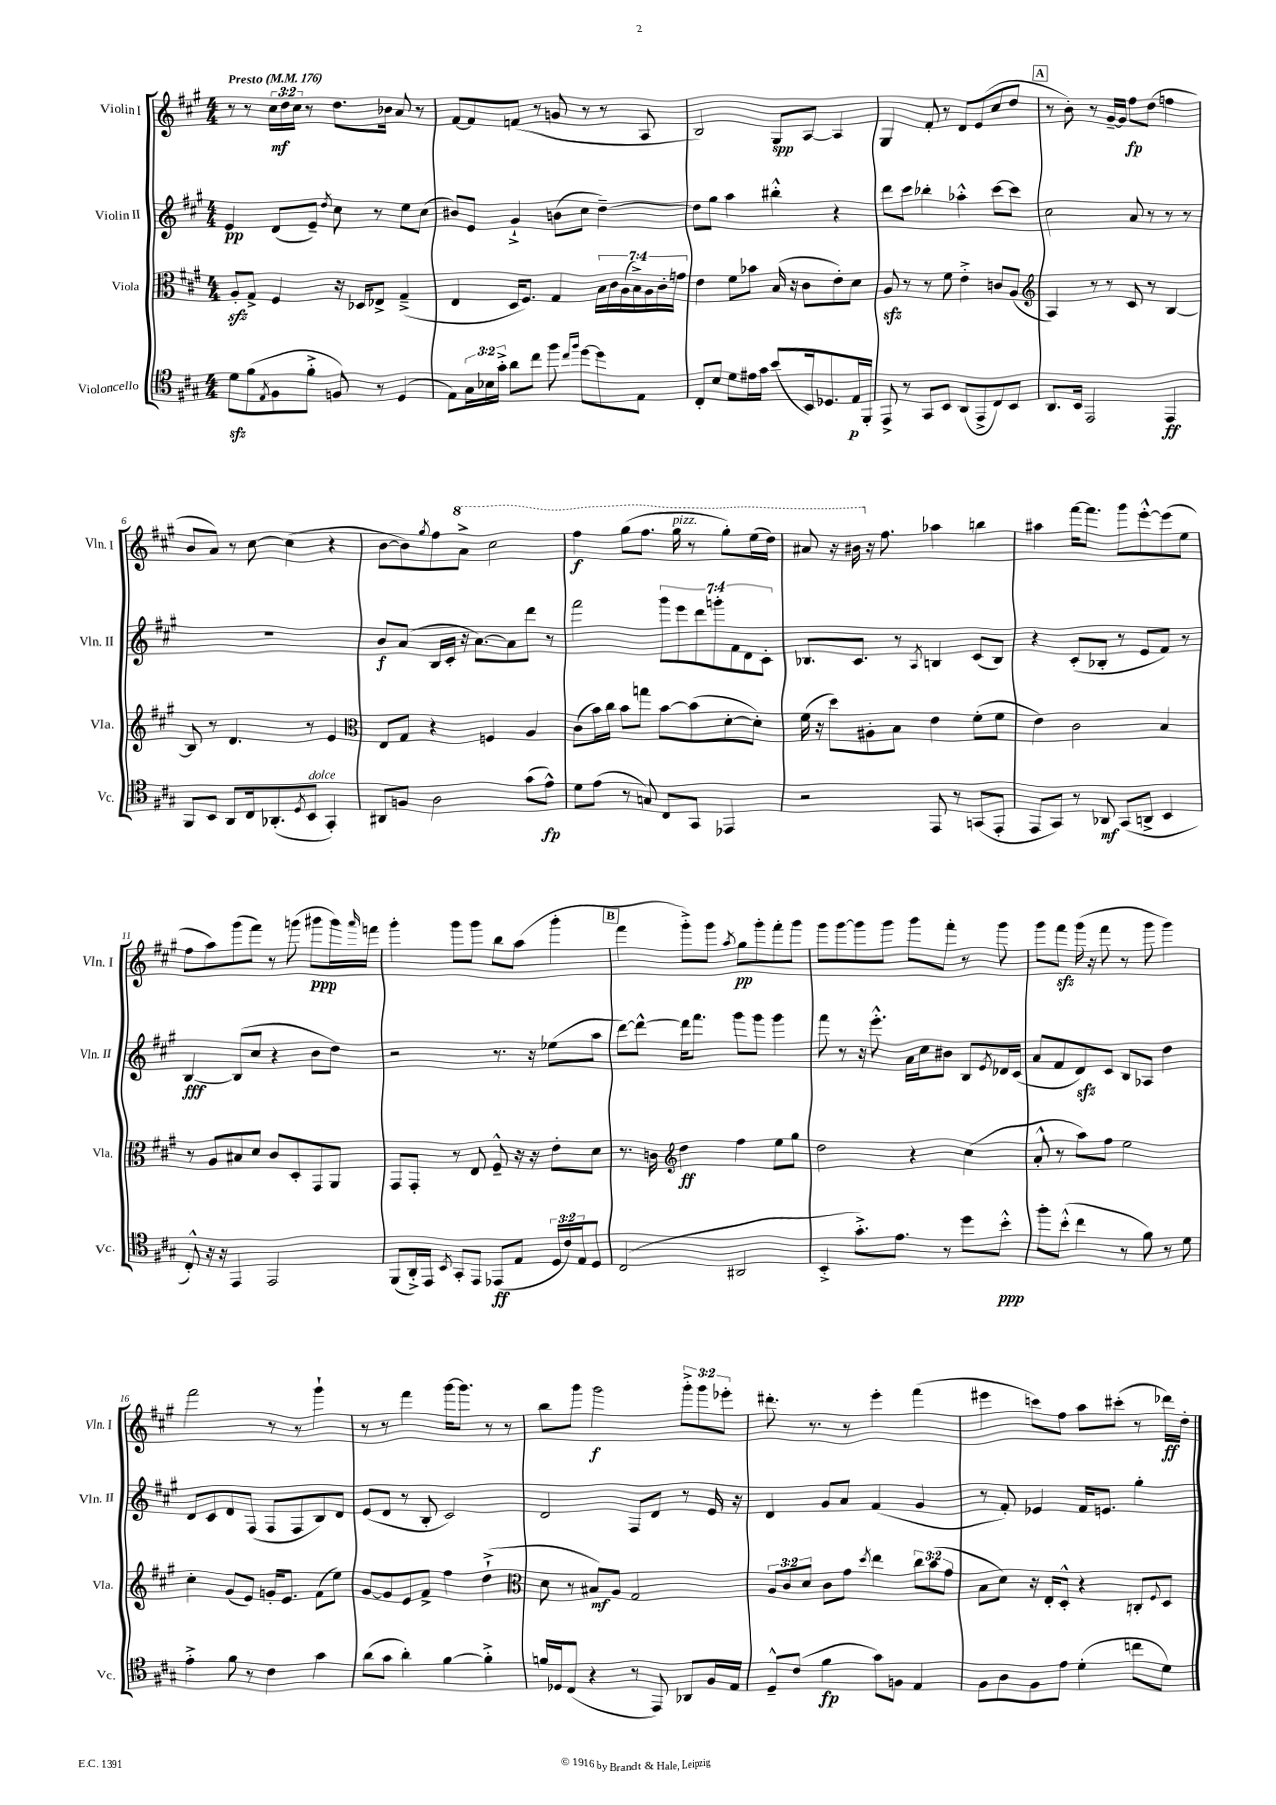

**kern	**kern	**kern	**kern
*staff4	*staff3	*staff2	*staff1
*clefC4	*clefC3	*clefG2	*clefG2
*k[f#c#g#]	*k[f#c#g#]	*k[f#c#g#]	*k[f#c#g#]
*M4/4	*M4/4	*M4/4	*M4/4
*MM176	*MM176	*MM176	*MM176
8d	8A'	4e	8r
(8f#	8G#^	.	8r
8qE	.	.	.
8F#	4F#	(8d	24cc#
.	.	.	24dd
.	.	.	24cc#
8f#'^	.	8e~)	8r
.	.	8qdd	.
8F)	16r	8cc#	8.dd
.	16D-	.	.
8r	8E-^	8r	.
.	.	.	16b-
(4D	(4G#~^	8ee	8a
.	.	(8cc#	8r
=	=	=	=
8E)	4E	8b#)	[8f#
24G#	.	8e	8f#]
24B-	.	.	.
24g#'^	.	.	.
8a	16D	4g#`^	(8f
.	8.F#)	.	.
8cc#	.	.	8r
8ff#	4G#	(8b	8g
16qqcc#	.	.	.
16qqff#	.	.	.
[8dd	.	8cc#	8r
8dd]	28B	[4dd~)	8r
.	28c#	.	.
.	(28A	.	.
.	28B^)	.	.
8E	.	.	8A
.	28A	.	.
.	28c#'	.	.
.	28g	.	.
=	=	=	=
8C#'	4e	8dd]	2B)
8B	.	8gg#	.
8d	8f#	4aa	.
16e#	8b-	.	.
16g#	.	.	.
(8b	(16B	4bb#'^^	8G#
.	16r	.	.
16BB)	8c#	.	[8A
8.D-	.	.	.
.	8e')	4r	4A]
16E	8d	.	.
16FF#'	.	.	.
=	=	=	=
8EE^	8A	8ddd	4G#
8r	8r	8ccc#	.
8GG#	8r	4bb-'	8f#'
8BB	8f#	.	8r
(8AA	4e'^	4aa-'^^	8d
8EE^	.	.	(8e
8C#)	8c	[8ccc#	8cc#
8BB	(8A	8ccc#]	8dd
=	=	=	=
*	*clefG2	*	*
8.AA	4A)	2cc#	8r
.	.	.	8b')
16BB	.	.	.
2EE	8r	.	8r
.	8r	.	[16g#~
.	.	.	16g#]
.	8c#	8a	8ff#
.	8r	8r	(8dd
4EE	[4B	8r	4ff
.	.	8r	.
=	=	=	=
8FF#	8B]	1r	8b
8BB	8r	.	8a)
8AA	4.d	.	8r
16C#	.	.	[8cc#
(8.AA-'	.	.	.
.	.	.	(4cc#]
8qD	.	.	.
8BB	8r	.	.
4GG#')	4e	.	4r
=	=	=	=
*	*clefC3	*	*
8AA#	8E	8b	[8b
8F	8G#	(8a	8b])
.	.	.	8qgg#
2A	4r	16B	8ff#
.	.	16c#'	.
.	.	16r	8aa^
.	.	[8.a)	.
.	4F	.	2ccc#
.	.	8a]	.
(8g#	4A	8ddd	.
8e^^)	.	8r	.
=	=	=	=
8d	(8c#	2fff#	4fff#
(8e	16b)	.	.
.	16cc#	.	.
8r	8b	.	(8ggg#
8G)	8gg	.	8.fff#
8C#	[8b	14ggg#	.
.	.	.	16ggg#
.	.	14eee	.
8GG#	(8b]	.	8r
.	.	14ddd	.
.	.	14ggg'	.
4EE-	[8d'	.	8ggg#')
.	.	14f#	.
.	.	14d	.
.	8d'])	.	(16eee
.	.	14c#'	.
.	.	.	16ddd)
=	=	=	=
2r	(16f#	8.B-	8aa#
.	16r	.	.
.	8dd)	.	16r
.	.	8.c#	16bb#
.	8A#'	.	16r
.	.	.	8.ff#
.	8B	8r	.
.	.	8qA	.
8EE	4e	4B	4aa-
8r	.	.	.
(8GG	(8f#'	(8c#	4bb
8EE'	8f#	8B)	.
=	=	=	=
8EE	4e)	4r	4aa#
8GG#)	.	.	.
8r	2c#	(8c#'	[16fff#
.	.	.	8.fff#]
8AA-	.	8B-'	.
(8GG#	.	8r	8ggg#
8AA^	.	8e	[8eee'^^
4BB	4B	8f#)	(8eee]
.	.	8r	8ee
=	=	=	=
8C#'^^)	8r	[4B	8ff#
16r	8A	.	8aa)
16r	.	.	.
4EE	8B#	(8B]	(8ggg#
.	8d	8cc#	8fff#)
2EE	8c#	4r	8r
.	8D'	.	(8ggg
.	8GG#	8b	8ggg#
.	8AA	8dd)	16ggg#)
.	.	.	16qqaaa
.	.	.	16fff
=	=	=	=
(8FF#	8GG#	2r	4ggg#'
16AA'^)	8GG#'	.	.
16EE	.	.	.
8qBB	.	.	.
8GG#'	8r	.	8ggg#
8EE	8E	.	8ggg#
(8EE-	8F#~^^	8.r	8bb
8E	16r	.	(8aa
.	16r	16r	.
24D	8e'	(8ee-	4ggg#'
24c#)	.	.	.
24E	.	.	.
8D	8d	8aa	.
=	=	=	=
(2C#	8.r	[8ddd)	4fff#
.	.	8ddd^^_	.
.	16c	.	.
*	*clefG2	*	*
.	4dd	16ddd]	8ggg#'^)
.	.	8.fff#	.
.	.	.	8ggg#
.	.	.	8qaa
2AA#	4ff#	8ggg#	8gg#
.	.	8ggg#	8ggg#'
.	8ee	4ggg#	8fff#'
.	8gg#	.	8ggg#
=	=	=	=
4BB'^	2dd	8fff#	8ggg#
.	.	8r	[8ggg#
8.g#'^)	.	16r	8ggg#]
.	.	8.eee'^^	.
.	.	.	8ggg#
8.e	.	.	.
.	4r	16a	8ggg#
.	.	16cc#	.
8r	.	8b#	8fff#'
8dd	(4cc#	8B	8r
.	.	8qe	.
8b'^^	.	16d-	8ggg#
.	.	(16c#	.
=	=	=	=
8ff#'	8a'^^	8a	8ggg#
(8b'^^	8r	8f#	8fff#
4cc#	8aa)	8d)	(16ggg#
.	.	.	16r
.	8ff#	8c#	8fff#
8r	2ee	8B	8r
8f#)	.	8A-	8ggg#
8r	.	4dd	4ggg#)
8d	.	.	.
=	=	=	=
4e'^	4cc#'	8d	2fff#
.	.	8c#	.
8f#	(8g#	8d	.
8r	8e)	(8F#	.
4c#	16g'	8F#	8r
.	8.e	.	.
.	.	8F#	8r
4g#	(8f#	8B)	4ggg#`
.	8ee)	8d	.
=	=	=	=
(8a	[8g#	(8e	8r
8g#	8g#]	8d	8r
4a')	8e	8r	4fff#
.	8f#^	8B'	.
[4f#	4ff#	2c#)	[16ggg#
.	.	.	8.ggg#]
4f#'^]	(4dd`^	.	8r
.	.	.	8r
=	=	=	=
*	*clefC3	*	*
16f	8d	2d	8bb
16D-	.	.	.
(8C#	8r	.	8ggg#
4r	8B#)	.	2ggg#
.	8A	.	.
8r	2G#	8F#	.
8EE)	.	8d	.
8AA-	.	8r	12ggg#'^
.	.	.	12ggg#
16F#	.	16e	.
.	.	.	12eee-'
16E	.	16r	.
=	=	=	=
8D~^^	12A	4d	8.ddd#'
.	12c#	.	.
(8c#	.	.	.
.	12d	.	.
.	.	.	8.r
4f#	8c#	8g#	.
.	8g#	8a	8r
.	8qdd	.	.
8g#)	4ee	(4f#	4eee'
8F	.	.	.
4E	12cc#	4g#	(4fff#
.	(12b	.	.
.	12g#	.	.
=	=	=	=
8F#	8B	8r	4eee#
8A	8d)	8f#')	.
8F#	16r	4e-	8ccc)
.	16E'	.	.
8e	8D'^^	.	8ff#
(4d'	4r	16f#	8aa
.	.	8.e	.
.	.	.	(8ccc#'
8cc	8C'	4gg#'	8r
.	8qqF#	.	.
8d)	8D	.	16ddd-)
.	.	.	16dd'
==	==	==	==
*-	*-	*-	*-
